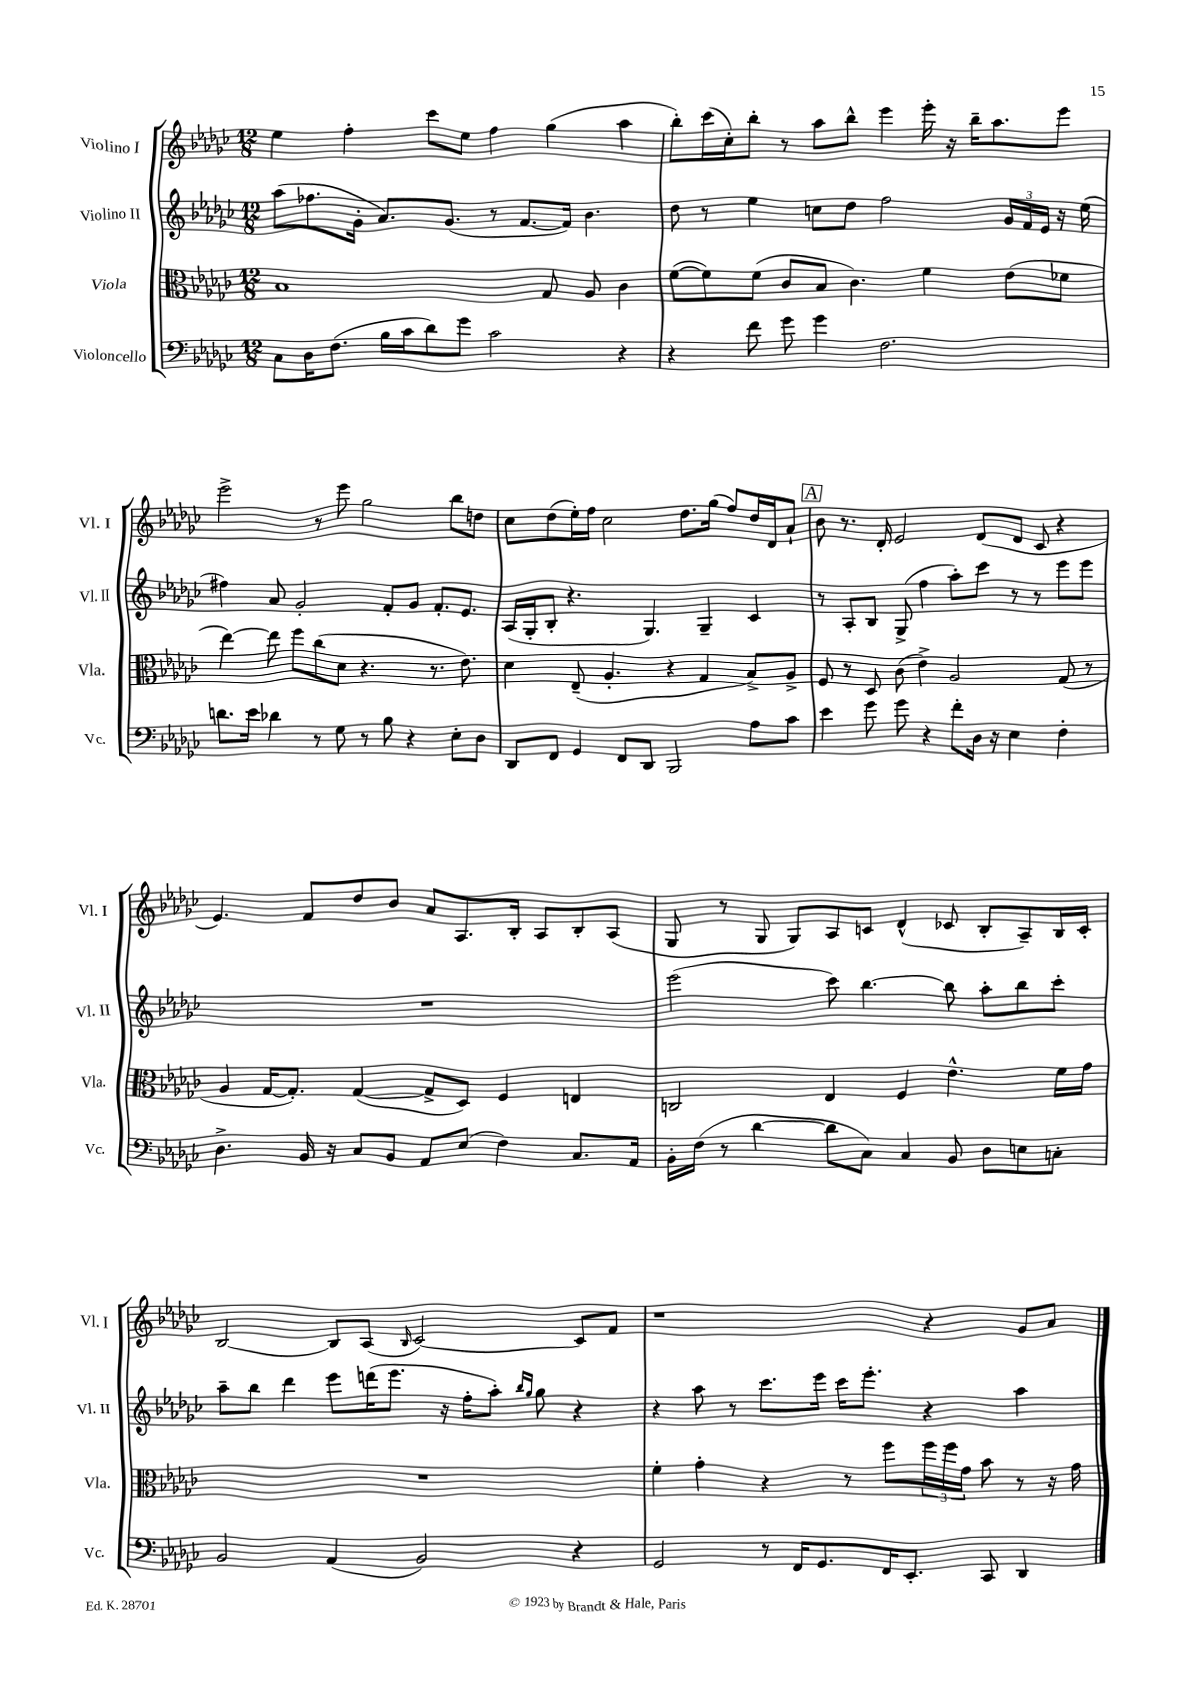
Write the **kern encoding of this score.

**kern	**kern	**kern	**kern
*part4	*part3	*part2	*part1
*staff4	*staff3	*staff2	*staff1
*I"Violoncello	*I"Viola	*I"Violino II	*I"Violino I
*I'Vc.	*I'Vla.	*I'Vl. II	*I'Vl. I
*clefF4	*clefC3	*clefG2	*clefG2
*k[b-e-a-d-g-c-]	*k[b-e-a-d-g-c-]	*k[b-e-a-d-g-c-]	*k[b-e-a-d-g-c-]
*M12/8	*M12/8	*M12/8	*M12/8
=1	=1	=1	=1
8C-\L	1B-	(8aa-\L	4ee-\
16D-\K	.	8.ff-X\	.
(8.F\J	.	.	.
.	.	.	4ff'\
.	.	16g-'\Jk	.
16B-\LL	.	8.a-/L)	.
16c-\J	.	.	.
8d-\)	.	.	8ccc-\L
.	.	(8.g-/J	.
8g-\J	.	.	8ee-\J
2c-\	.	8r	4ff\
.	.	[8.f/L	.
.	8G-/	.	(4gg-\
.	.	16f/Jk])	.
.	8A-/	4.b-\	.
4r	4c-\	.	4aa-\
=2	=2	=2	=2
4r	([8f\L	8dd-\	8bb-'\L)
.	8f\])	8r	(16ccc-\L
.	.	.	16cc-'\J)
8f\	(8f\J	4ee-\	8bb-'\J
8g-\	8c-/L	.	8r
4g-\	8B-/J	8ccn\L	8aa-\L
.	4.c-\)	8dd-\J	8bb-^^\J
2.F\	.	2ff\	4eee-\
.	4f\	.	16eee-'\
.	.	.	16r
.	.	.	16bb-~\KL
.	.	.	8.aa-\
.	(8e-\L	24g-/LL	.
.	.	24f/	.
.	.	24e-/JJ	.
.	8f-X\J	16r	8eee-\J
.	.	(16ee-\	.
!!LO:LB:g=z
=3	=3	=3	=3
8.dn\L	[4ee-\)	4ff#X\)	2eee-^\
16e-\Jk	.	.	.
4d-X\	8ee-\]	8a-/	.
.	8ff\L	2g-'/	.
8r	(8cc-\	.	8r
8G-\	8d-\J	.	8eee-\
8r	4.r	.	2gg-\
8B-\	.	8f'/L	.
4r	.	8g-/J	.
.	8.r	8.f'/L	.
8E-'\L	.	.	8bb-\L
.	8.e-\)	8.e-/J	.
8D-\J	.	.	8ddn\J
=4	=4	=4	=4
8DD-/L	4d-\	(16A-/LL	8cc-\L
.	.	16G-'/J	.
8FF/J	.	8B-'/J	(8dd-\
4GG-/	(8E-~/	4.r	16ee-'\L)
.	.	.	16ff\JJ
.	4.A-'/	.	2cc-\
8FF/L	.	.	.
8DD-/J	.	4.G-/)	.
2BBB-/	4r	.	.
.	.	.	8.dd-\L
.	4G-/	4G-~/	.
.	.	.	(16gg-\Jk
.	.	.	8ff/L)
8A-\L	8B-^/L)	4c-/	16dd-/L
.	.	.	16d-/J
8c-\J	8A-^/J	.	8a-`/J
!!LO:REH:place=s1:t=A
=5	=5	=5	=5
4e-\	8F/	8r	8b-\
.	8r	8A-'/L	8.r
8g-\	8D-/	8B-/J	.
.	.	.	16d-'/
8g-\	(8c-\	(8G-^/	2e-/
4r	4e-^\)	4ff\	.
8f'\L	2A-/	8aa-'\L)	.
16D-\Jk	.	8ccc-\J	(8d-/L
16r	.	.	.
4E-\	.	8r	8d-/J
.	.	8r	8c-/
4F'\	(8G-/	8eee-\L	4r
.	8r	8eee-\J	.
!!LO:LB:g=z
=6	=6	=6	=6
4.D-^\	4A-/	1.r	4.e-/)
.	[16G-/KL	.	.
.	8.G-'/J])	.	.
16BB-/	.	.	8f/L
16r	.	.	.
8C-/L	([4G-/	.	8dd-/
8BB-/J	.	.	8b-/J
8AA-/L	8G-^/L]	.	8a-/L
(8E-/J	8D-/J)	.	8.A-/
4F\)	4F/	.	.
.	.	.	16B-'/Jk
.	.	.	8A-/L
8.C-/L	4En/	.	8B-'/
.	.	.	(8A-/J
16AA-/Jk	.	.	.
=7	=7	=7	=7
16BB-'\LL	2Cn/	(2eee-\	8G-/
(16F\JJ	.	.	.
8r	.	.	8r
[4d-\	.	.	8G-/
.	.	.	8G-/L)
8d-\L]	4E-/	8ccc-\)	8A-/
8C-\J)	.	[4.bb-\	8cn/J
4C-/	4F/	.	(4d-^^/
8BB-/	4.e-^^\	8bb-\]	8c-X/
8D-\L	.	8aa-'\L	8B-'/L
8En\	.	8bb-\	8A-~/)
8Cn'\J	16f\LL	8ccc-'\J	16B-/L
.	16g-\JJ	.	16c-'/JJ
!!LO:LB:g=z
=8	=8	=8	=8
2BB-/	1.r	8aa-~\L	[2B-/
.	.	8bb-\J	.
.	.	4ddd-\	.
(4AA-/	.	8eee-\L	8B-/L]
.	.	(16dddn\K	(8A-/J
.	.	8.eee-\J	.
.	.	.	16qqB-/
2BB-/)	.	.	[2c-/)
.	.	16r	.
.	.	16ff'\KL	.
.	.	8aa-'\J)	.
.	.	16qqbb-/LL	.
.	.	16qqgg-/JJ	.
.	.	8gg-\	.
4r	.	4r	8c-/L]
.	.	.	8f/J
=9	=9	=9	=9
2GG-/	4f'\	4r	1r
.	4g-'\	8aa-\	.
.	.	8r	.
8r	4r	8.ccc-\L	.
16FF/KL	.	.	.
8.GG-/	.	16eee-\Jk	.
.	8r	16ccc-\KL	.
.	.	8.eee-'\J	.
16FF/K	8ff\L	.	.
8.EE-'/J	.	.	.
.	24ff\L	4r	4r
.	24ff\	.	.
.	24g-\JJ	.	.
8CC-/	8b-\	.	.
4DD-/	8r	4aa-\	8g-/L
.	16r	.	8a-/J
.	16g-\	.	.
==	==	==	==
*-	*-	*-	*-
